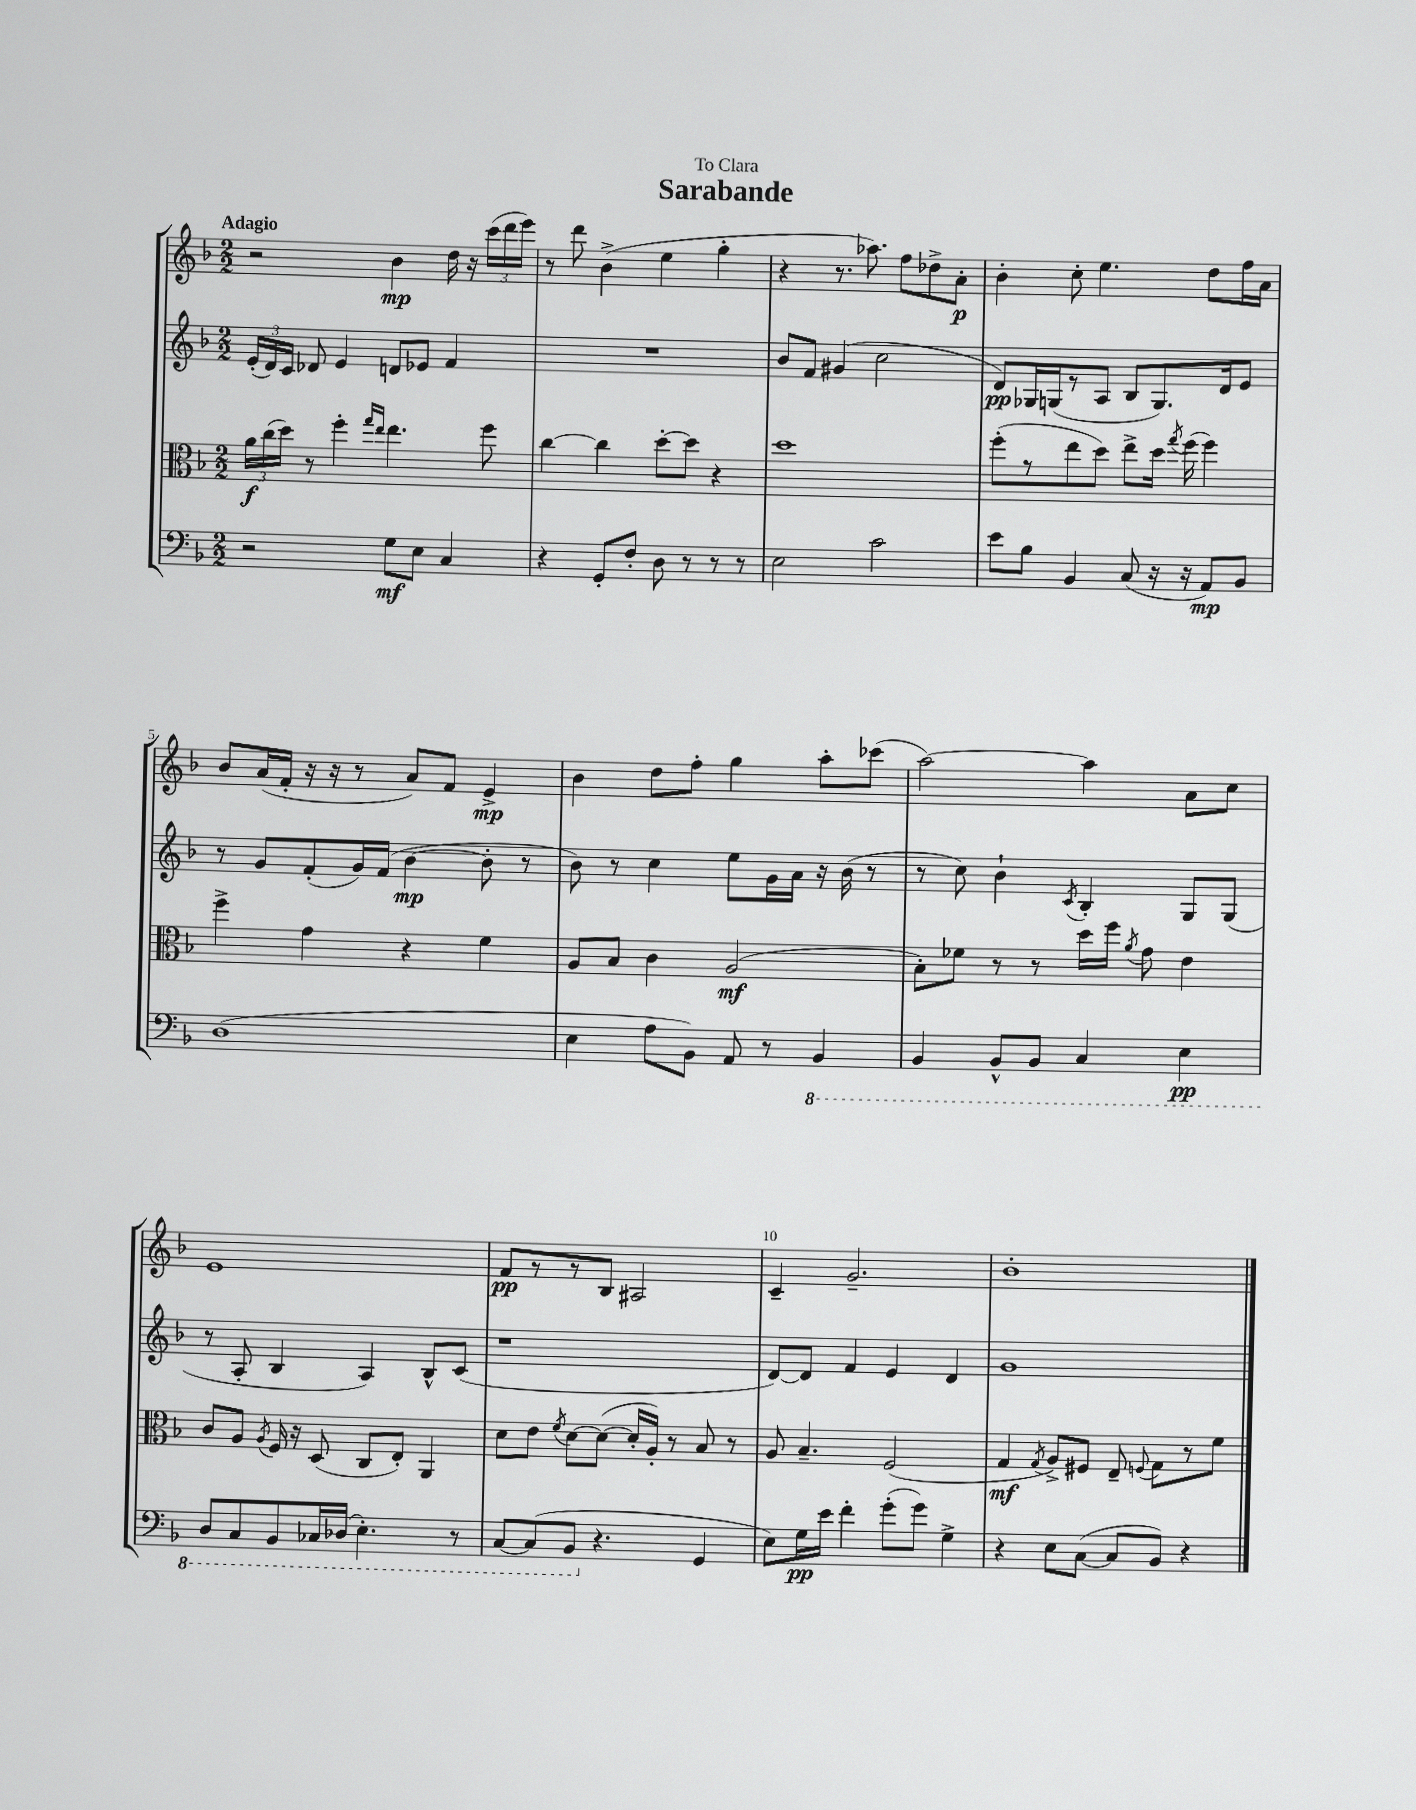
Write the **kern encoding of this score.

**kern	**kern	**kern	**kern
*staff4	*staff3	*staff2	*staff1
*clefF4	*clefC3	*clefG2	*clefG2
*k[b-]	*k[b-]	*k[b-]	*k[b-]
*M2/2	*M2/2	*M2/2	*M2/2
2r	24a\LL	(24e'/LL	2r
.	(24cc\	24d/)	.
.	24dd\JJ)	24c/JJ	.
.	8r	8d-/	.
.	4ff'\	4e/	.
.	16qqgg/LL	.	.
.	16qqee/JJ	.	.
8G\L	4.ee\	8d/L	4b-\
8E\J	.	8e-/J	.
4C/	.	4f/	16dd\
.	.	.	16r
.	8ff\	.	(24ccc\LL
.	.	.	24ddd\
.	.	.	24eee\JJ)
=	=	=	=
4r	[4cc\	1r	8r
.	.	.	8ddd\
8GG'/L	4cc\]	.	(4b-^\
8F'/J	.	.	.
8D\	[8dd'\L	.	4ee\
8r	8dd\]J	.	.
8r	4r	.	4gg'\
8r	.	.	.
=	=	=	=
2E\	1dd	8b-/L	4r
.	.	8f/J	.
.	.	(4g#/	8.r
.	.	.	8.aa-\)
2c\	.	2cc\	.
.	.	.	8ff\L
.	.	.	8dd-^\
.	.	.	8a'\J
=	=	=	=
8e\L	(8ff'\L	8d/L)	4b-'\
8B-\J	8r	16G-/L	.
.	.	(16G/J	.
4BB-/	8ee\	8r	8cc'\
.	8dd\J)	8A/J	4.ee\
(8C/	8ee^\L	8B-/L	.
16r	16dd\Jk	8.G/)	.
.	8qgg/	.	.
16r	(16ff\	.	.
8AA/L)	4ff\)	.	8dd\L
.	.	16d/k	.
8BB-/J	.	8e/J	16ff\L
.	.	.	16a\JJ
=	=	=	=
(1D	4ff^\	8r	8b-/L
.	.	8g/L	(16a/L
.	.	.	16f'/JJ
.	4g\	(8f'/	16r
.	.	.	16r
.	.	16g/L)	8r
.	.	(16f/JJ	.
.	4r	[4b-\	8a/L)
.	.	.	8f/J
.	4f\	8b-'\]	4e^/
.	.	8r	.
=	=	=	=
4E\	8A/L	8b-\)	4b-\
.	8B-/J	8r	.
8A\L	4c\	4cc\	8dd\L
8BB-\J)	.	.	8ff'\J
8AA/	(2A/	8ee\L	4gg\
8r	.	16g\L	.
.	.	16a\JJ	.
4BBB-/	.	16r	8aa'\L
.	.	(16b-\	.
.	.	8r	(8ccc-\J
=	=	=	=
4BBB-/	8B-'\L)	8r	[2aa\)
.	8f-\J	8cc\)	.
8BBB-^^/L	8r	4b-`\	.
8BBB-/J	8r	.	.
.	.	8qc/	.
4CC/	16dd\LL	4B-'/	4aa\]
.	16ff\JJ	.	.
.	8qa/	.	.
.	8g\	.	.
4EE\	4e\	8G/L	8a\L
.	.	(8G/J	8cc\J
=	=	=	=
8DD/L	8c/L	8r	1e
8CC/	8A/J	8A'/	.
.	8qA/	.	.
8BBB-/	16F/	4B-/	.
.	16r	.	.
16CC-/L	(8D/	.	.
(16DD-/JJ	.	.	.
4.EE'\)	8C/L	4A/)	.
.	8E'/J)	.	.
.	4AA/	8B-^^/L	.
8r	.	(8c/J	.
=	=	=	=
[8CC/L	8d\L	1r	8f/L
(8CC/]	8e\J	.	8r
.	8qf/	.	.
8BBB-/J	[8d\L	.	8r
4.r	(8d\_J	.	8B-/J
.	16d'/]LL	.	2A#/
.	16A'/JJ)	.	.
.	8r	.	.
4GG/	8B-/	.	.
.	8r	.	.
=	=	=	=
8E\L)	8A/	[8d/L)	4c~/
16G\L	4.B-~/	8d/]J	.
16e\JJ	.	.	.
4f'\	.	4f/	2.g~/
(8g'\L	(2F/	4e/	.
8g\J)	.	.	.
4G^\	.	4d/	.
=	=	=	=
4r	4G/	1g	1b-'
.	8qG/	.	.
8E\L	8A^/L)	.	.
([8C\J	8F#/J	.	.
8C/]L	8E~/	.	.
.	8qqF/	.	.
8BB-/J)	8G\L	.	.
4r	8r	.	.
.	8f\J	.	.
==	==	==	==
*-	*-	*-	*-
